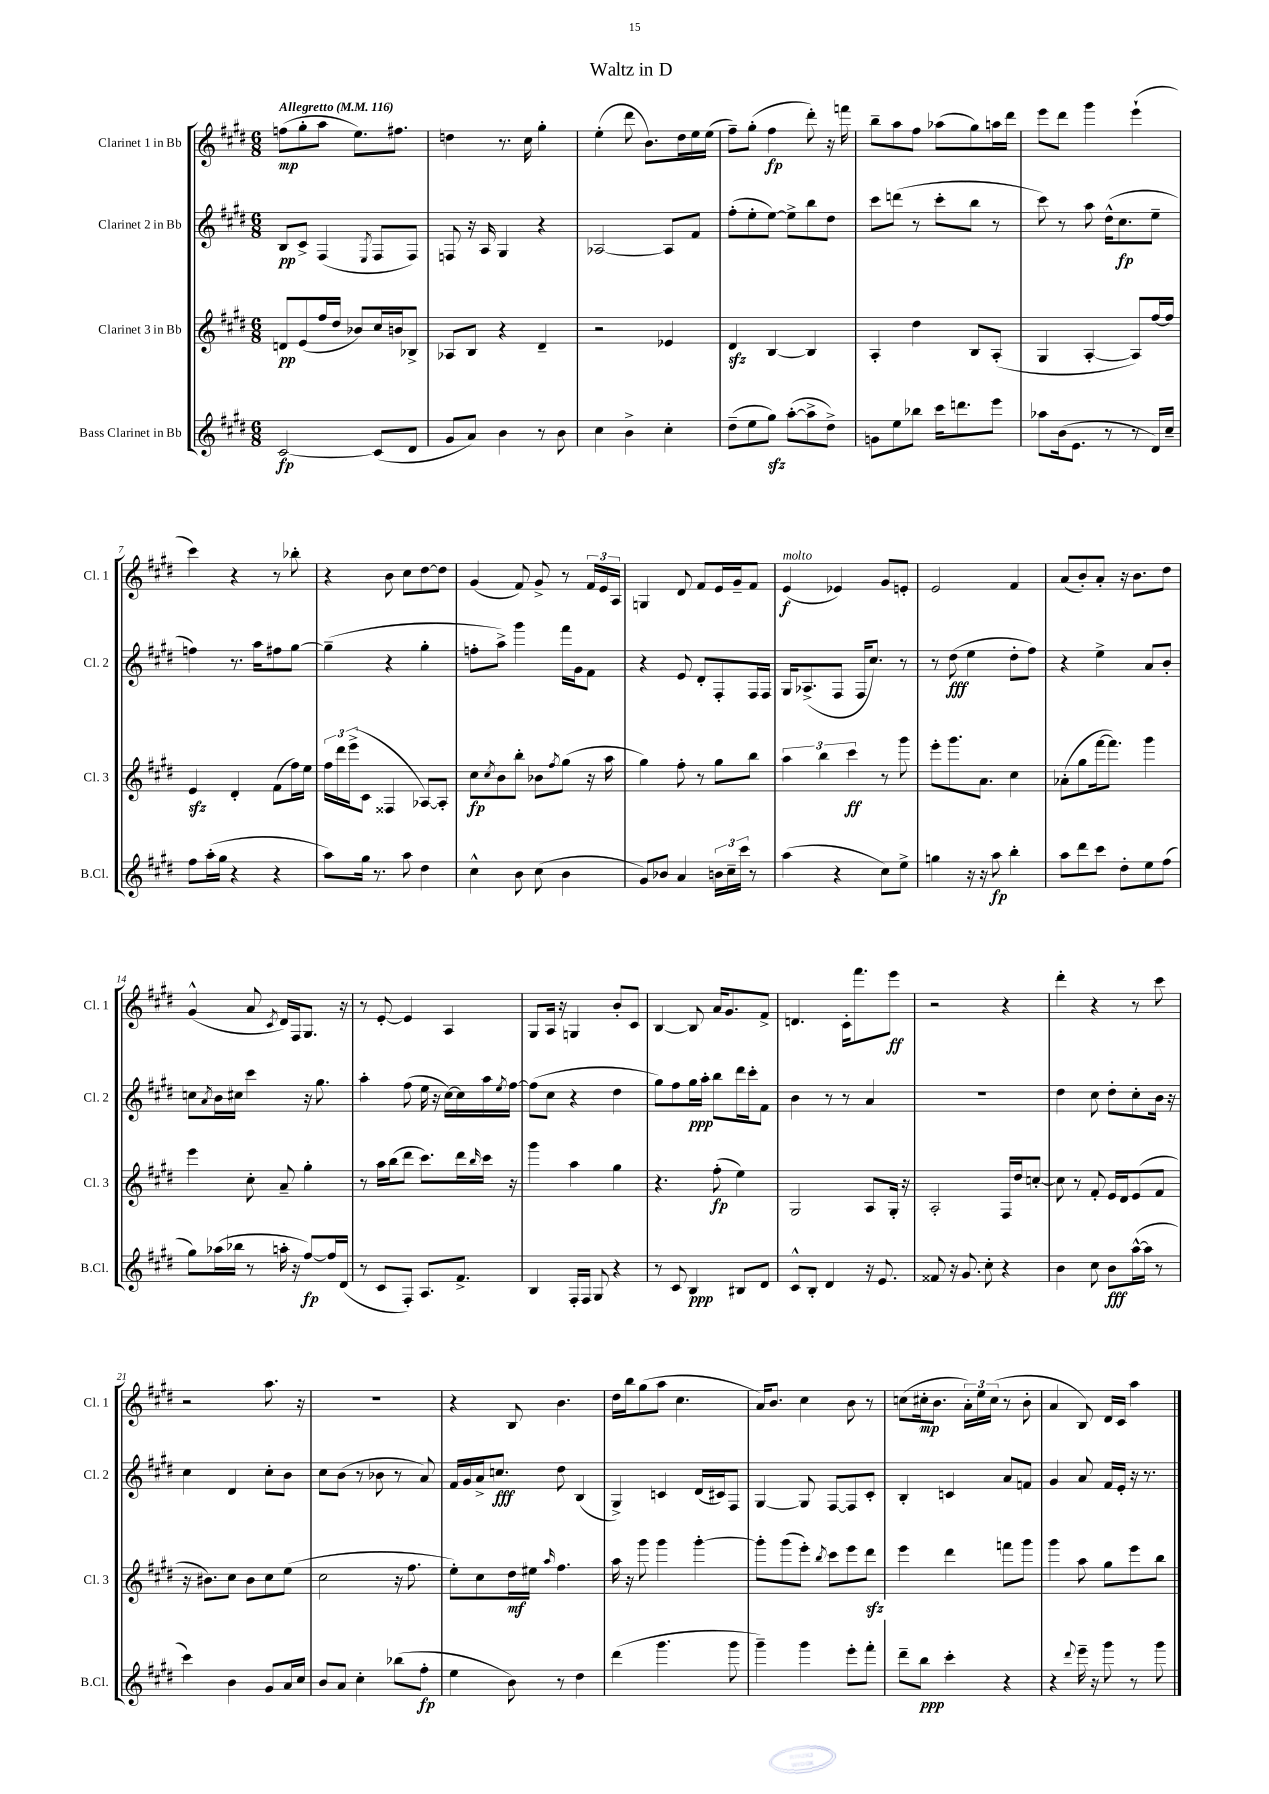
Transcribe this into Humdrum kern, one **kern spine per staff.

**kern	**dynam	**kern	**dynam	**kern	**dynam	**kern	**dynam
*part4	*part4	*part3	*part3	*part2	*part2	*part1	*part1
*staff4	*staff4	*staff3	*staff3	*staff2	*staff2	*staff1	*staff1
*I"Bass Clarinet in Bb	*	*I"Clarinet 3 in Bb	*	*I"Clarinet 2 in Bb	*	*I"Clarinet 1 in Bb	*
*I'B.Cl.	*	*I'Cl. 3	*	*I'Cl. 2	*	*I'Cl. 1	*
*clefG2	*	*clefG2	*	*clefG2	*	*clefG2	*
*k[f#c#g#d#]	*	*k[f#c#g#d#]	*	*k[f#c#g#d#]	*	*k[f#c#g#d#]	*
*M6/8	*	*M6/8	*	*M6/8	*	*M6/8	*
*MM116	*	*MM116	*	*MM116	*	*MM116	*
=1	=1	=1	=1	=1	=1	=1	=1
!	!	!	!	!	!	!LO:TX:a:B:t=Allegretto	!
[2c#/	fp	8dn/L	pp	8B/L	pp	(8ffn\L	mp
.	.	(8e/	.	8c#^/J	.	8gg#'\	.
.	.	16ff#/L	.	(4F#/	.	8aa\J	.
.	.	16dd#/JJ	.	.	.	.	.
.	.	8b-X/L)	.	.	.	8.ee\L)	.
.	.	.	.	8qE/	.	.	.
(8c#/L]	.	16cc#/L	.	8F#/L	.	.	.
.	.	16bn/J	.	.	.	8.ff#X\J	.
8d#/J	.	8B-X^/J	.	8F#/J)	.	.	.
=2	=2	=2	=2	=2	=2	=2	=2
8g#/L	.	8A-X/L	.	8Fn/	.	4ddn\	.
8a/J)	.	8B/J	.	16r	.	.	.
.	.	.	.	16A/	.	.	.
4b\	.	4r	.	4G#/	.	8.r	.
.	.	.	.	.	.	16cc#\	.
8r	.	4d#~/	.	4r	.	4gg#'\	.
8b\	.	.	.	.	.	.	.
=3	=3	=3	=3	=3	=3	=3	=3
4cc#\	.	2r	.	[2A-X/	.	(4ee'\	.
4b^\	.	.	.	.	.	8ddd#\	.
.	.	.	.	.	.	8.b\L)	.
4cc#'\	.	4e-X/	.	8A-/L]	.	.	.
.	.	.	.	.	.	16dd#\L	.
.	.	.	.	8f#/J	.	16ee\	.
.	.	.	.	.	.	(16ee\JJ	.
=4	=4	=4	=4	=4	=4	=4	=4
(8dd#~\L	.	4d#zz/	.	(8ff#'\L	.	8ff#~\L)	.
8ee\	.	.	.	8ee'\	.	(8gg#'\J	.
8gg#zz\J)	.	[4B/	.	[8ee\J)	.	4ff#\	fp
([8aa'\L	.	.	.	8ee^\L]	.	.	.
8aa^\]	.	4B/]	.	8bb\	.	8ddd#'\)	.
8dd#^\J)	.	.	.	8dd#\J	.	16r	.
.	.	.	.	.	.	16fffn\	.
=5	=5	=5	=5	=5	=5	=5	=5
8gn\L	.	4A'/	.	8ccc#\L	.	8bb~\L	.
8ee\	.	.	.	(8dddn\J	.	8aa\	.
8bb-X\J	.	4dd#\	.	8r	.	8ff#\J	.
16ccc#\KL	.	.	.	8ccc#'\L	.	(8aa-X\L	.
8.dddn\	.	.	.	.	.	.	.
.	.	8B/L	.	8bb\J	.	8gg#\)	.
8eee\J	.	(8A'/J	.	8r	.	16aan\L	.
.	.	.	.	.	.	16ddd#\JJ	.
=6	=6	=6	=6	=6	=6	=6	=6
8aa-X\L	.	4G#/	.	8ccc#\)	.	8eee\L	.
(16b\k	.	.	.	8r	.	8ddd#\J	.
8.e\J	.	.	.	.	.	.	.
.	.	[4A'/	.	8aa\	.	4ggg#\	.
8r	.	.	.	(16dd#^^\KL	.	.	.
.	.	.	.	8.cc#\	fp	.	.
8r	.	8A/L])	.	.	.	(4eee`\	.
16d#/LL)	.	[16ff#/L	.	8ee~\J	.	.	.
16cc#~/JJ	.	16ff#/JJ]	.	.	.	.	.
!!LO:LB:g=z
=7	=7	=7	=7	=7	=7	=7	=7
8ff#\L	.	4ezz/	.	4ffn\)	.	4ccc#\)	.
(16aa'\L	.	.	.	.	.	.	.
16gg#\JJ	.	.	.	.	.	.	.
4r	.	4d#'/	.	8.r	.	4r	.
.	.	.	.	16aa\KL	.	.	.
4r	.	(8f#\L	.	8ff#X\	.	8r	.
.	.	16ff#\L)	.	[8gg#\J	.	8bb-X'\	.
.	.	16ee\JJ	.	.	.	.	.
=8	=8	=8	=8	=8	=8	=8	=8
8aa\L)	.	24ff#\LL	.	(4gg#~\]	.	4r	.
.	.	24ddd#\	.	.	.	.	.
.	.	(24eee^\J	.	.	.	.	.
16gg#\Jk	.	8c#\J	.	.	.	.	.
8.r	.	.	.	.	.	.	.
.	.	4F##X/	.	4r	.	8b\	.
8aa\	.	.	.	.	.	8cc#\L	.
4dd#\	.	[8A-X/L)	.	4gg#'\	.	[8dd#\	.
.	.	8A-'/J]	.	.	.	8dd#\J]	.
=9	=9	=9	=9	=9	=9	=9	=9
4cc#^^\	.	8cc#\L	fp	8ffn'\L	.	(4g#/	.
.	.	8qcc#/	.	.	.	.	.
.	.	8b\	.	8aa^\J)	.	.	.
8b\	.	8bb'\J	.	4ggg#\	.	8f#/)	.
(8cc#\	.	8b-X\L	.	.	.	8g#^/	.
.	.	8qff#/	.	.	.	.	.
4b\	.	(8gg#\J	.	16fff#\LL	.	8r	.
.	.	.	.	16g#\J	.	.	.
.	.	16r	.	8f#\J	.	24f#/LL	.
.	.	.	.	.	.	24e/	.
.	.	16aa\	.	.	.	.	.
.	.	.	.	.	.	24A/JJ	.
=10	=10	=10	=10	=10	=10	=10	=10
8g#/L)	.	4gg#\)	.	4r	.	4Gn/	.
8b-X/J	.	.	.	.	.	.	.
4a/	.	8ff#'\	.	8e/	.	8d#/	.
.	.	8r	.	8d#'/L	.	8f#/L	.
24bn\LL	.	8gg#\L	.	8F#'/	.	16e/L	.
24cc#~\	.	.	.	.	.	.	.
.	.	.	.	.	.	16g#~/J	.
24ccc#\JJ	.	.	.	.	.	.	.
8r	.	8bb\J	.	16F#/L	.	8f#/J	.
.	.	.	.	16F#/JJ	.	.	.
=11	=11	=11	=11	=11	=11	=11	=11
!	!	!	!	!	!	!LO:TX:a:i:t=molto	!
(4aa\	.	6aa\	.	16G#/KL	.	(4e/	f
.	.	.	.	(8.A-X^/	.	.	.
.	.	6bb\	.	.	.	.	.
4r	.	.	.	8F#/J	.	4e-X/)	.
.	.	6ccc#\	ff	.	.	.	.
.	.	.	.	16F#/KL	.	.	.
.	.	.	.	8.cc#/J)	.	.	.
8cc#\L)	.	8r	.	.	.	8g#/L	.
8ee^\J	.	8ggg#\	.	8r	.	8en'/J	.
=12	=12	=12	=12	=12	=12	=12	=12
4ggn\	.	8eee'\L	.	8r	.	2e/	.
.	.	8.ggg#\	.	(8dd#\	fff	.	.
16r	.	.	.	4ee\	.	.	.
16r	.	8.a\J	.	.	.	.	.
8aa\	fp	.	.	.	.	.	.
4bb'\	.	4cc#\	.	8dd#'\L	.	4f#/	.
.	.	.	.	8ff#\J)	.	.	.
=13	=13	=13	=13	=13	=13	=13	=13
8aa\L	.	(8a-X'\L	.	4r	.	(8a/L	.
8ddd#\	.	8gg#\	.	.	.	8b'/)	.
8ccc#\J	.	[16fff#\k	.	4ee^\	.	8a'/J	.
.	.	8.fff#\J])	.	.	.	.	.
8dd#'\L	.	.	.	.	.	16r	.
.	.	.	.	.	.	8.b\L	.
8ee\	.	4ggg#\	.	8a/L	.	.	.
(8ff#\J	.	.	.	8b'/J	.	8dd#\J	.
!!LO:LB:g=z
=14	=14	=14	=14	=14	=14	=14	=14
8gg#\L)	.	4eee\	.	8ccn\L	.	(4g#^^/	.
.	.	.	.	8qa/	.	.	.
(16aa-X\L	.	.	.	16b\L	.	.	.
16bb-X\JJ	.	.	.	16cc#X\JJ	.	.	.
8r	.	8cc#'\	.	4ccc#\	.	8a/	.
.	.	.	.	.	.	8qc#/	.
16aan'\	.	8a~/	.	.	.	16d#/LL)	.
16r	.	.	.	.	.	16F#/J	.
[8ff#/L)	fp	4gg#'\	.	16r	.	8.G#/J	.
.	.	.	.	8.gg#\	.	.	.
16ff#/L]	.	.	.	.	.	.	.
(16d#/JJ	.	.	.	.	.	16r	.
=15	=15	=15	=15	=15	=15	=15	=15
8r	.	8r	.	4aa'\	.	8r	.
8c#/L	.	16aa\LL	.	.	.	[8e'/	.
.	.	(16bb\J	.	.	.	.	.
8F#'/J)	.	8ddd#\J	.	(8ff#\	.	4e/]	.
8.A/L	.	8.ccc#\L)	.	16ee\	.	.	.
.	.	.	.	16r	.	.	.
.	.	.	.	[16cc#\LL)	.	4A/	.
8.f#^/J	.	16ddd#\L	.	16cc#\]	.	.	.
.	.	16qqbb/	.	.	.	.	.
.	.	16ccc#\JJ	.	16aa\	.	.	.
.	.	.	.	8qee/	.	.	.
.	.	16r	.	[16ff#\JJ	.	.	.
=16	=16	=16	=16	=16	=16	=16	=16
4B/	.	4ggg#\	.	(8ff#\L]	.	8G#/L	.
.	.	.	.	8cc#\J	.	16A/Jk	.
.	.	.	.	.	.	16r	.
16F#'/LL	.	4aa\	.	4r	.	4Gn/	.
16F#/JJ	.	.	.	.	.	.	.
8G#/	.	.	.	.	.	.	.
4r	.	4gg#\	.	4dd#\	.	8b'/L	.
.	.	.	.	.	.	8c#/J	.
=17	=17	=17	=17	=17	=17	=17	=17
8r	.	4.r	.	8gg#\L)	.	[4B/	.
8c#/	.	.	.	8ff#\	.	.	.
4B/	ppp	.	.	16gg#\L	ppp	8B/]	.
.	.	.	.	16aa'\JJ	.	.	.
.	.	(8ff#'\	fp	8bb\L	.	16a/KL	.
.	.	.	.	.	.	8.g#/	.
8B#X/L	.	4ee\)	.	16ddd#\L	.	.	.
.	.	.	.	16ccc#'\J	.	.	.
8d#/J	.	.	.	8f#\J	.	8f#^/J	.
=18	=18	=18	=18	=18	=18	=18	=18
8c#^^/L	.	2G#/	.	4b\	.	4.dn/	.
8B'/J	.	.	.	.	.	.	.
4d#/	.	.	.	8r	.	.	.
.	.	.	.	8r	.	16c#'\KL	.
.	.	.	.	.	.	8.fff#\	.
16r	.	8A/L	.	4a/	.	.	.
8.e/	.	.	.	.	.	.	.
.	.	16G#'/Jk	.	.	.	8eee\J	ff
.	.	16r	.	.	.	.	.
=19	=19	=19	=19	=19	=19	=19	=19
8f##X/	.	2A'/	.	2.r	.	2r	.
16r	.	.	.	.	.	.	.
8.g#/	.	.	.	.	.	.	.
8cc#'\	.	.	.	.	.	.	.
4r	.	16F#/LL	.	.	.	4r	.
.	.	16dd#/J	.	.	.	.	.
.	.	[8ccn'/J	.	.	.	.	.
=20	=20	=20	=20	=20	=20	=20	=20
4b\	.	8cc\]	.	4dd#\	.	4ddd#'\	.
.	.	8r	.	.	.	.	.
8cc#\	.	8f#'/	.	8cc#\	.	4r	.
8b\L	fff	16e/LL	.	8dd#'\L	.	.	.
.	.	16d#/J	.	.	.	.	.
([16aa^^\L	.	(8e/	.	8cc#'\	.	8r	.
16aa\JJ]	.	.	.	.	.	.	.
8r	.	8f#/J	.	16b\Jk	.	8ccc#\	.
.	.	.	.	16r	.	.	.
!!LO:LB:g=z
=21	=21	=21	=21	=21	=21	=21	=21
4ccc#\)	.	16r	.	4cc#\	.	2r	.
.	.	8.b#X\L)	.	.	.	.	.
4b\	.	8cc#\J	.	4d#/	.	.	.
.	.	8b#\L	.	.	.	.	.
8g#/L	.	8cc#\	.	8cc#'\L	.	8.aa\	.
16a/L	.	(8ee\J	.	8b\J	.	.	.
16cc#/JJ	.	.	.	.	.	16r	.
=22	=22	=22	=22	=22	=22	=22	=22
8b/L	.	2cc#\	.	8cc#\L	.	2.r	.
8a/J	.	.	.	(8b\J	.	.	.
4cc#'\	.	.	.	8r	.	.	.
.	.	.	.	8b-X\	.	.	.
(8bb-X\L	.	16r	.	8r	.	.	.
.	.	8.ff#\	.	.	.	.	.
8ff#'\J	fp	.	.	8a/)	.	.	.
=23	=23	=23	=23	=23	=23	=23	=23
4ee\	.	8ee'\L)	.	16f#/LL	.	4r	.
.	.	.	.	16g#/	.	.	.
.	.	8cc#\	.	16a^/J	.	.	.
.	.	.	.	8.ccn/J	fff	.	.
8b\)	.	16dd#\L	mf	.	.	8B/	.
.	.	16ee#X\JJ	.	.	.	.	.
.	.	16qqaa/	.	.	.	.	.
8r	.	4.ff#\	.	8dd#\	.	4.b\	.
4dd#\	.	.	.	(4B/	.	.	.
=24	=24	=24	=24	=24	=24	=24	=24
(4ddd#\	.	16aa\	.	4G#^/)	.	16dd#\LL	.
.	.	16r	.	.	.	16bb\J	.
.	.	8ggg#\	.	.	.	(8gg#\	.
4.ggg#\	.	4ggg#\	.	4cn/	.	8aa\J	.
.	.	.	.	.	.	4.cc#\	.
.	.	[4ggg#'\	.	(16d#/LL	.	.	.
.	.	.	.	16c#X/J)	.	.	.
8ggg#\	.	.	.	8F#/J	.	.	.
=25	=25	=25	=25	=25	=25	=25	=25
4ggg#~\)	.	8ggg#'\L]	.	[4G#/	.	16a/KL)	.
.	.	.	.	.	.	8.b/J	.
.	.	(8ggg#\	.	.	.	.	.
4ggg#\	.	8eee'\J)	.	8G#/]	.	4cc#\	.
.	.	8qbb/	.	.	.	.	.
.	.	8ccc#\L	.	[8F#/L	.	.	.
8eee'\L	.	8eee\	.	8F#/]	.	8b\	.
8fff#'\J	.	8ddd#zz\J	.	8c#'/J	.	8r	.
=26	=26	=26	=26	=26	=26	=26	=26
8ddd#~\L	.	4eee\	.	4B'/	.	(8ccn\L	.
8bb\J	ppp	.	.	.	.	16cc#X'\k	mp
.	.	.	.	.	.	8.b\J	.
4ccc#'\	.	4ddd#\	.	4cn/	.	.	.
.	.	.	.	.	.	24a'\LL)	.
.	.	.	.	.	.	24ee\	.
.	.	.	.	.	.	(24cc#\JJ	.
4r	.	8fffn\L	.	8a/L	.	8r	.
.	.	8ggg#\J	.	8fn/J	.	8b'\	.
=27	=27	=27	=27	=27	=27	=27	=27
4r	.	4ggg#\	.	4g#/	.	4a/	.
8qqddd#/	.	.	.	.	.	.	.
16eee~\	.	8aa\	.	8a/	.	8B/)	.
16r	.	.	.	.	.	.	.
8ggg#\	.	8gg#\L	.	16f#/LL	.	16d#/LL	.
.	.	.	.	16e'/JJ	.	16c#/JJ	.
8r	.	8eee\	.	16r	.	4aa\	.
.	.	.	.	8.r	.	.	.
8ggg#\	.	8bb\J	.	.	.	.	.
==	==	==	==	==	==	==	==
*-	*-	*-	*-	*-	*-	*-	*-
